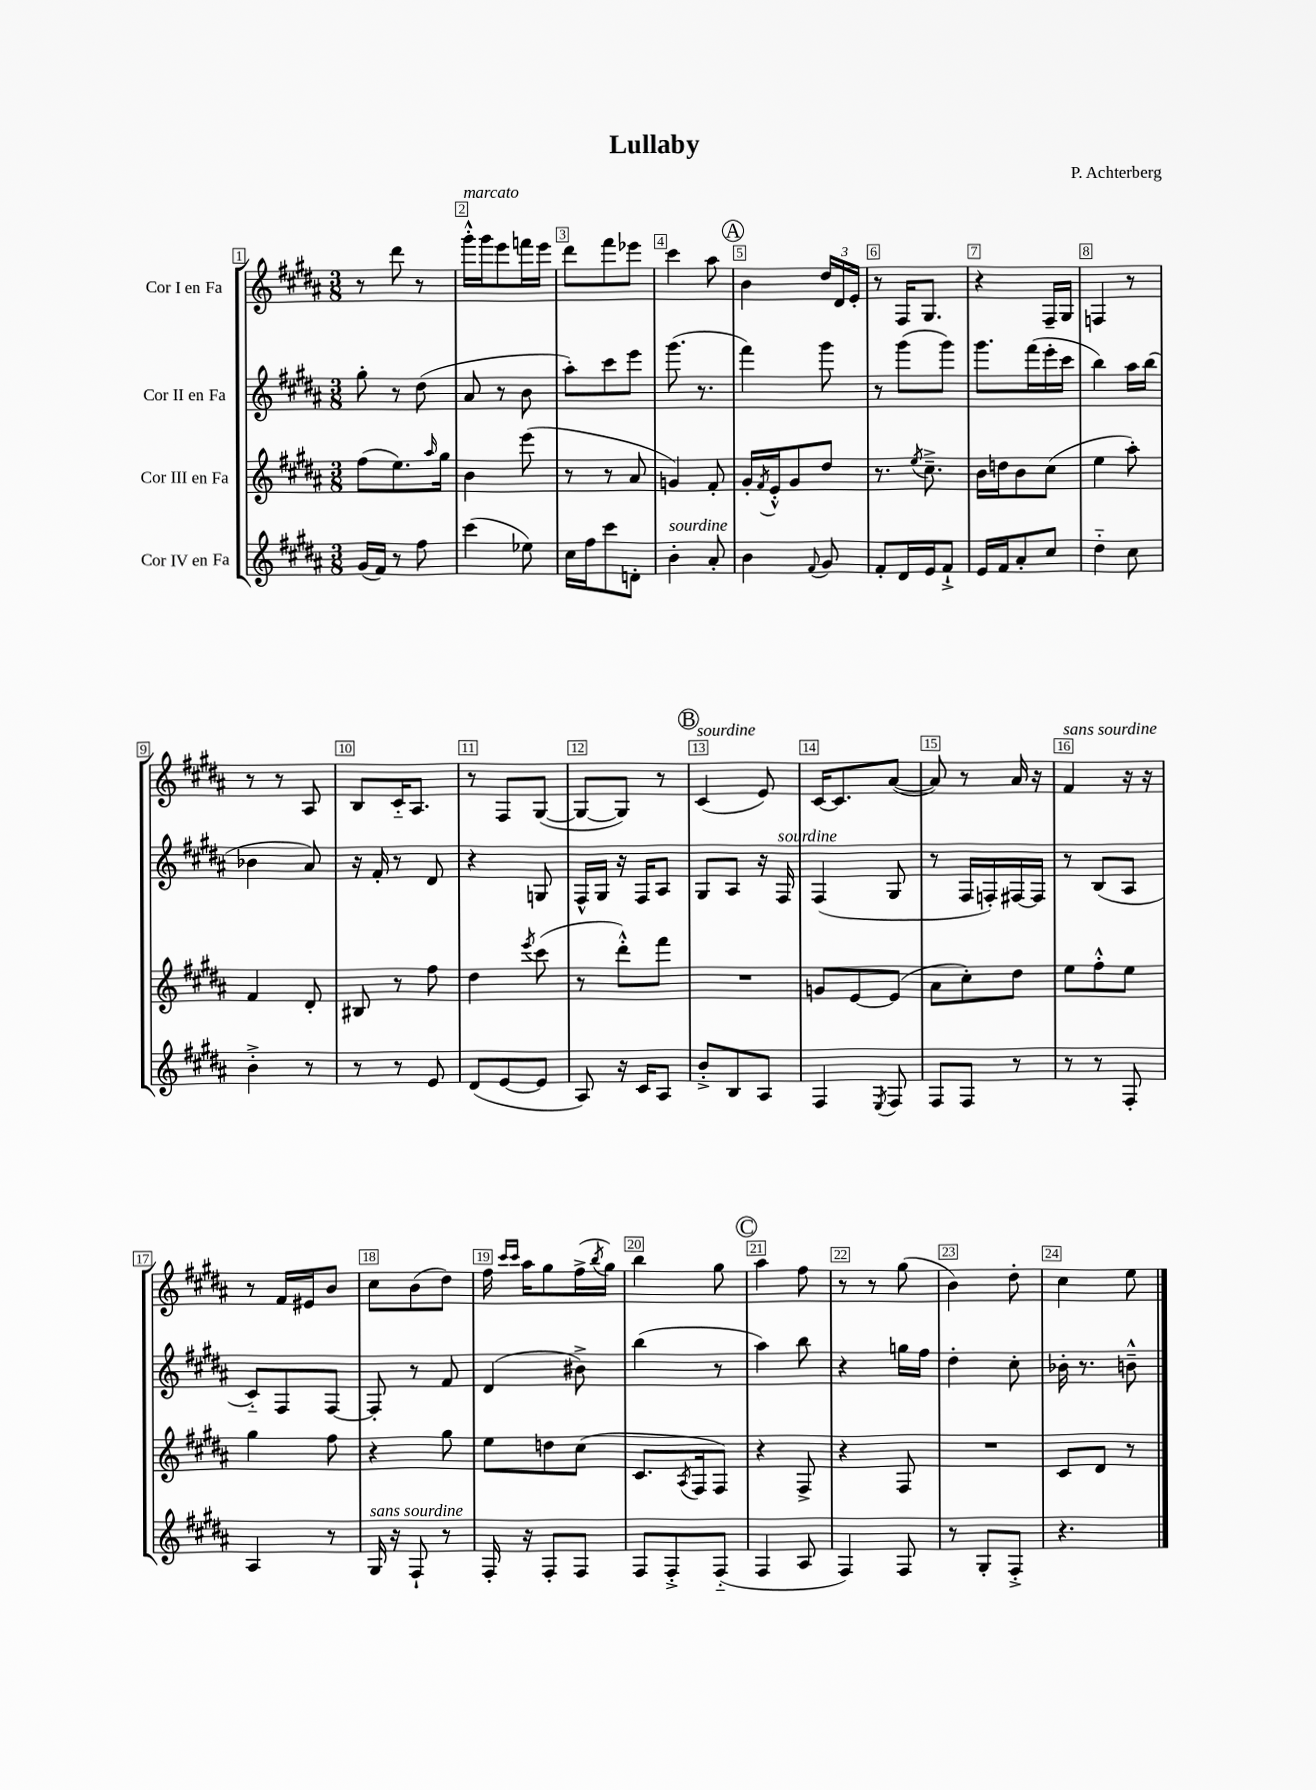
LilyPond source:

\header { title = "Lullaby" composer = "P. Achterberg" }
<<
\new StaffGroup <<
\new Staff = "s0" \with { instrumentName = "Cor I en Fa" } {
    \clef treble \key b \major \numericTimeSignature \time 3/8
    r8 dis'''8 r8 |
    gis'''16-.-^^\markup { \italic "marcato" } gis'''16 e'''8 f'''16 e'''16 |
    dis'''8 fis'''8 ees'''8 |
    cis'''4 ais''8 |
    \mark \markup { \circle "A" } b'4 \tuplet 3/2 { dis''16 dis'16 e'16-. } |
    r8 fis16 gis8. |
    r4 fis16-- gis16 |
    f4 r8 |
    r8 r8 ais8 |
    b8 cis'16-_ ais8. |
    r8 fis8 gis8~( |
    gis8~ gis8) r8 |
    \mark \markup { \circle "B" } cis'4^\markup { \italic "sourdine" }( e'8) |
    cis'16~ cis'8. ais'8~( |
    ais'8) r8 ais'16 r16 |
    fis'4^\markup { \italic "sans sourdine" } r16 r16 |
    r8 fis'16 eis'16 b'8 |
    cis''8 b'8( dis''8) |
    fis''16 \grace { cis'''16 cis'''16 } ais''16 gis''8 fis''16->( \acciaccatura { b''8 } gis''16) |
    b''4 gis''8 |
    \mark \markup { \circle "C" } ais''4 fis''8 |
    r8 r8 gis''8( |
    b'4) dis''8-. |
    cis''4 e''8 \bar "|." |
}
\new Staff = "s1" \with { instrumentName = "Cor II en Fa" } {
    \clef treble \key b \major \numericTimeSignature \time 3/8
    gis''8-. r8 dis''8( |
    ais'8 r8 b'8 |
    ais''8-.) cis'''8 e'''8 |
    gis'''8.( r8. |
    \mark \markup { \circle "A" } fis'''4) gis'''8 |
    r8 gis'''8( gis'''8) |
    gis'''8. fis'''16( e'''16-. cis'''16 |
    b''4) ais''16 b''16( |
    bes'4 ais'8) |
    r16 fis'16-. r8 dis'8 |
    r4 g8 |
    fis16-^ gis16 r16 fis16 ais8 |
    \mark \markup { \circle "B" } gis8 ais8 r16 fis16^\markup { \italic "sourdine" } |
    fis4( gis8 |
    r8 fis16 f16-.) fis16~ fis16 |
    r8 b8( ais8 |
    cis'8-_) fis8 fis8~ |
    fis8-. r8 fis'8 |
    dis'4( bis'8->) |
    b''4( r8 |
    \mark \markup { \circle "C" } ais''4) b''8 |
    r4 g''16 fis''16 |
    dis''4-. cis''8-. |
    bes'16-. r8. b'8---^ \bar "|." |
}
\new Staff = "s2" \with { instrumentName = "Cor III en Fa" } {
    \clef treble \key b \major \numericTimeSignature \time 3/8
    fis''8( e''8.) \grace { ais''16 } gis''16 |
    b'4 e'''8( |
    r8 r8 ais'8 |
    g'4) fis'8-. |
    \mark \markup { \circle "A" } gis'16-. \acciaccatura { fis'8 } e'16-.-^ gis'8 dis''8 |
    r8. \acciaccatura { e''8 } cis''8.---> |
    b'16 d''16 b'8 cis''8( |
    e''4 ais''8-.) |
    fis'4 dis'8-. |
    bis8 r8 fis''8 |
    dis''4 \acciaccatura { e'''8 } cis'''8( |
    r8 dis'''8-.-^) fis'''8 |
    \mark \markup { \circle "B" } R4. |
    g'8 e'8~ e'8( |
    ais'8 cis''8-.) dis''8 |
    e''8 fis''8-.-^ e''8 |
    gis''4 fis''8 |
    r4 gis''8 |
    e''8 d''8 cis''8( |
    cis'8. \acciaccatura { ais8 } fis16 fis8) |
    \mark \markup { \circle "C" } r4 fis8-> |
    r4 fis8 |
    R4. |
    cis'8 dis'8 r8 \bar "|." |
}
\new Staff = "s3" \with { instrumentName = "Cor IV en Fa" } {
    \clef treble \key b \major \numericTimeSignature \time 3/8
    gis'16( fis'16) r8 fis''8 |
    cis'''4( ees''8) |
    cis''16 fis''16 cis'''8 d'8-. |
    b'4-.^\markup { \italic "sourdine" } ais'8-. |
    \mark \markup { \circle "A" } b'4 \appoggiatura { fis'8 } gis'8 |
    fis'8-. dis'16 e'16 fis'8-!-> |
    e'16 fis'16 ais'8-. cis''8 |
    dis''4-_ cis''8 |
    b'4-.-> r8 |
    r8 r8 e'8 |
    dis'8( e'8~ e'8 |
    ais8) r16 cis'16 ais8 |
    \mark \markup { \circle "B" } b'8-.-> b8 ais8 |
    fis4 \acciaccatura { e8 } fis8 |
    fis8 fis8 r8 |
    r8 r8 fis8-. |
    ais4 r8 |
    gis16^\markup { \italic "sans sourdine" } r16 fis8-! r8 |
    fis16-. r16 fis8-. fis8 |
    fis8 fis8-.-> fis8-_( |
    \mark \markup { \circle "C" } fis4 ais8 |
    fis4) fis8 |
    r8 gis8-. fis8-.-> |
    r4. \bar "|." |
}
>>
>>
\layout { \context { \Score \override BarNumber.break-visibility = ##(#f #t #t) barNumberVisibility = #all-bar-numbers-visible \override BarNumber.stencil = #(make-stencil-boxer 0.1 0.3 ly:text-interface::print) } }
